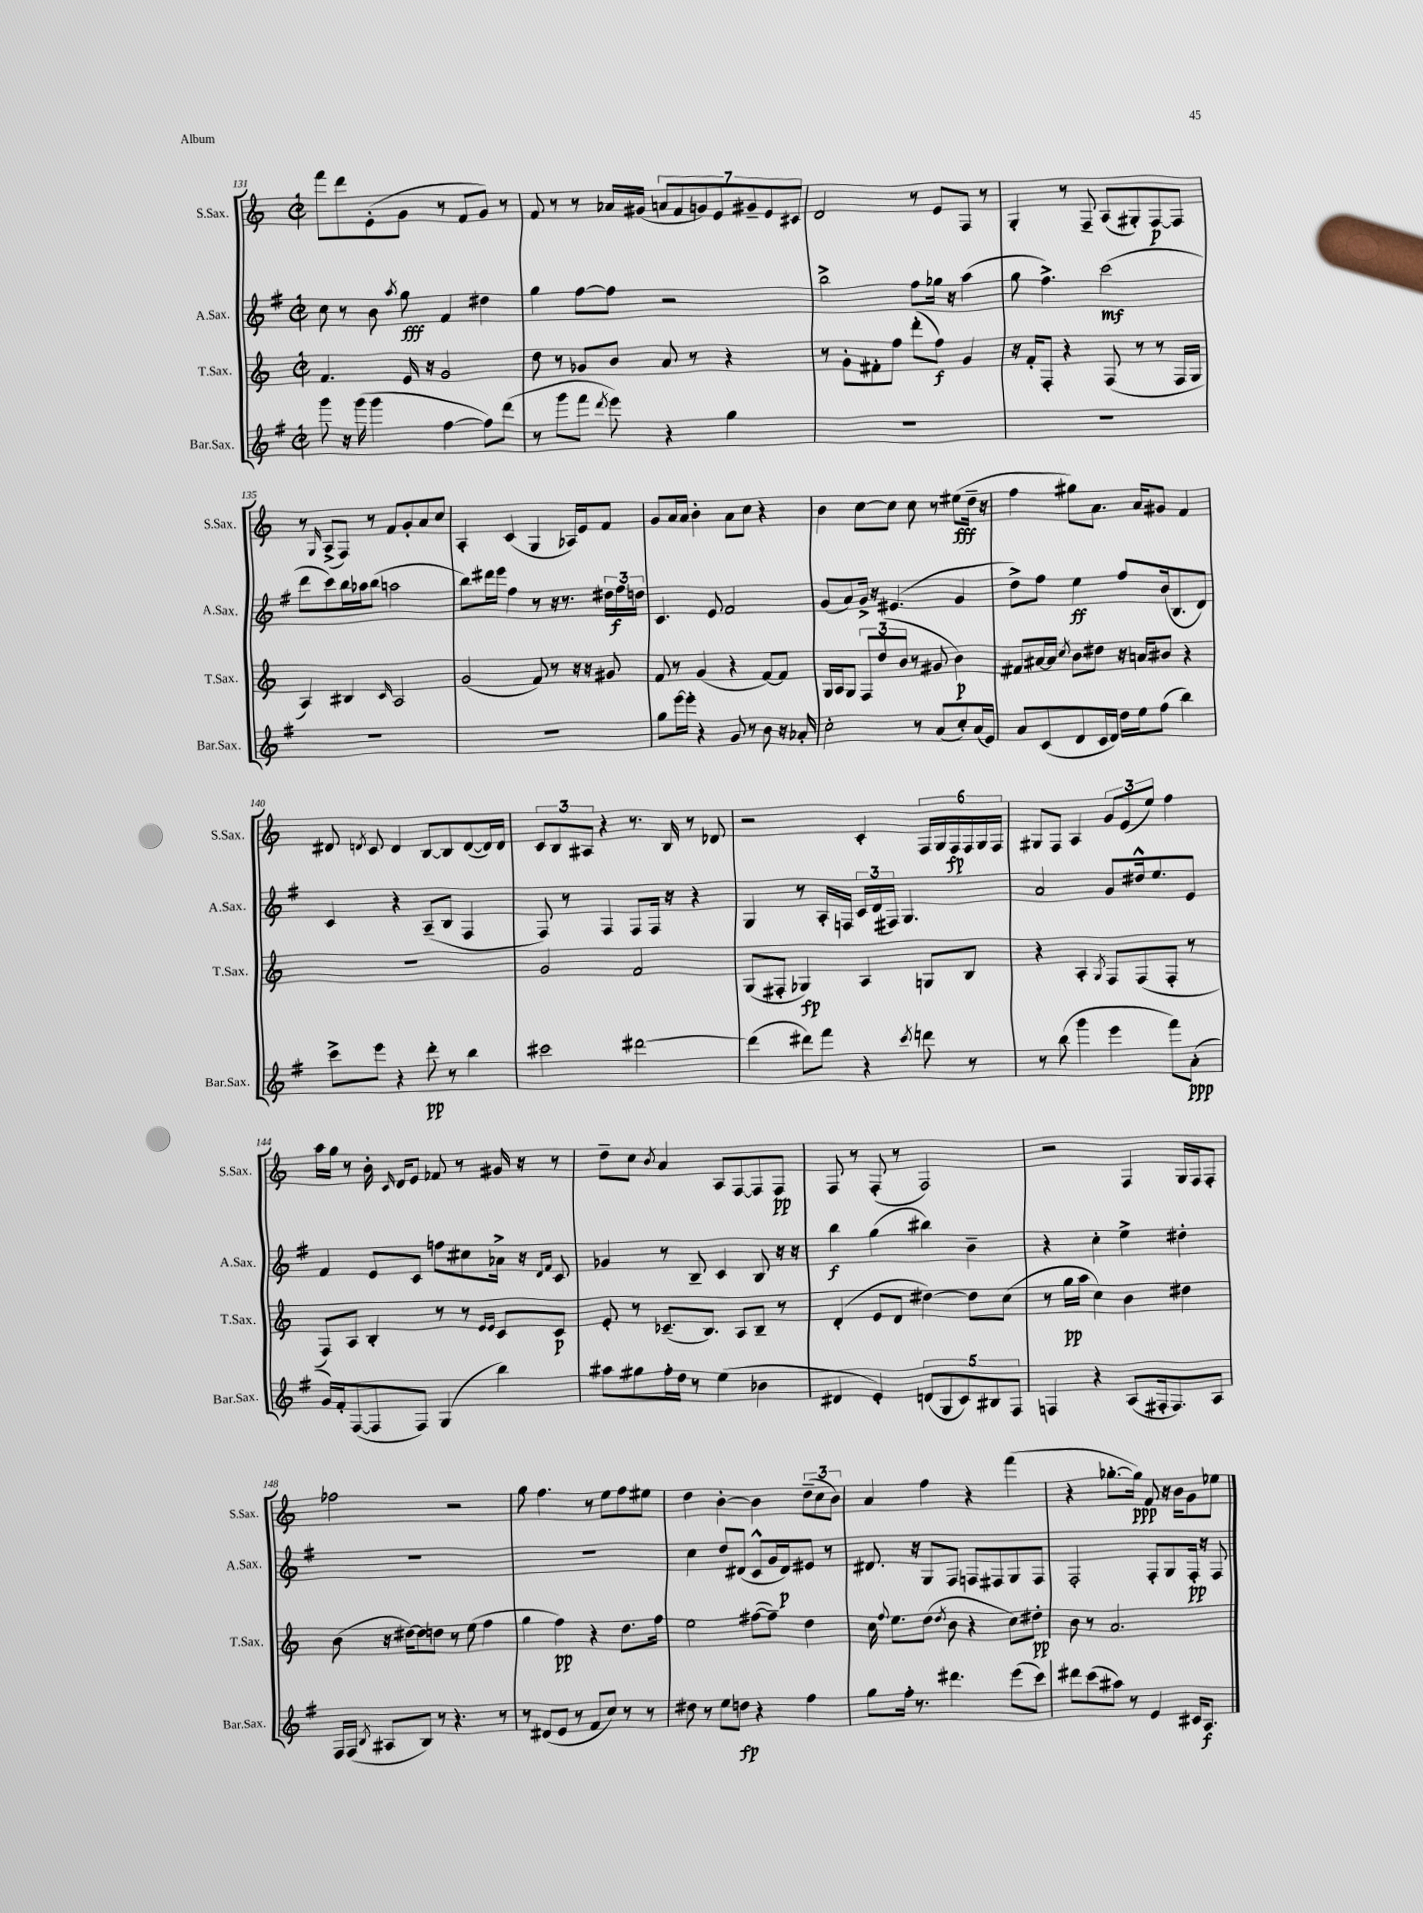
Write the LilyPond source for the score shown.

<<
\new StaffGroup <<
\new Staff = "s0" \with { instrumentName = "S.Sax." shortInstrumentName = "S.Sax." } {
    \clef treble \key c \major \defaultTimeSignature \time 2/2
    \autoBeamOff f'''8[ d'''8 e'8-.( g'8] r8 f'8[ g'8]) r8 |
    f'8 r8 r8 aes'16[ gis'16]( \tuplet 7/4 { a'8[ f'8 g'8) e'8 gis'8-- e'8 cis'8] } |
    d'2 r8 e'8[ f8] r8 |
    g4-. r8 f8-- a8[( gis8-.) f8~\p f8] |
    r8 \grace { g16 } a8[->( f8]) r8 f'8[ g'8-. a'8 c''8] |
    a4-. c'4( g4 aes16[) e'16 f'8] |
    g'8[ a'16 a'16] b'4-. a'8[ c''8] r4 |
    b'4 c''8[~ c''8] c''8 r8 eis''8[\fff( d''16]-- r16 |
    f''4 gis''8[) a'8.] a'16[ gis'8] f'4 |
    dis'8 \acciaccatura { d'8 } c'8 d'4 b8[~ b8 d'8~( d'16) d'16] |
    \tuplet 3/2 { c'8[ b8 ais8] } r4 r8. b16 r8 des'8 |
    r2 c'4-. \tuplet 6/4 { f16[ g16 f16\fp f16 g16 f16] } |
    gis8[ f8] a4 \tuplet 3/2 { g'8[ e'8( e''8]) } f''4 |
    a''16[ g''16] r8 b'16-. \grace { c'16 } d'16[ e'8] fes'8 r8 gis'16 r16 r8 |
    d''8[-- c''8] \acciaccatura { b'8 } a'4 a8[ f8~ f8 f8]\pp |
    f8 r8 f8-.( r8 f2) |
    r2 f4 g16[ f16 f8]-. |
    fes''2 r2 |
    g''8 f''4. r8 e''8[ f''8 eis''8] |
    d''4 b'4~-. b'4 \tuplet 3/2 { d''8[--( c''8 b'8]) } |
    a'4 f''4 r4 f'''4( |
    r4 ges''8.[~-. ges''16]\ppp) f'8 r16 b'16[ g'8 ees''8] \bar "|." |
}
\new Staff = "s1" \with { instrumentName = "A.Sax." shortInstrumentName = "A.Sax." } {
    \clef treble \key g \major \defaultTimeSignature \time 2/2
    \autoBeamOff c''8 r8 b'8 \acciaccatura { a''8 } g''8\fff fis'4 dis''4 |
    g''4 fis''8[~ fis''8] r2 |
    b''2-> fis''8[ ges''16] r16 a''4( |
    g''8 fis''4.->) c'''2\mf( |
    d'''8[ c'''8) b''16 aes''16 b''8]( a''2 |
    b''8[) dis'''16 e'''16] fis''4 r8 r16 r8. \tuplet 3/2 { dis''16[ fis''16\f d''16] } |
    c'4. e'8 fis'2 |
    g'8[( a'8) g'16]-> r16 eis'4.( g'4 |
    d''8[->) fis''8] e''4\ff fis''8[ b'16( b8. d'8]) |
    c'4 r4 a8[--( b8] fis4 |
    fis8) r8 fis4 fis8[ fis16] r16 r4 |
    g4 r8 a16[-. f16] \tuplet 3/2 { c'16[ d'16( fis16]) } g4. |
    a'2 g'8[ dis''16-^ e''8. e'8] |
    fis'4 e'8[ c'8] f''8[ cis''8 aes'16]-> r16 \grace { d'16[ fis'16] } c'8 |
    ges'4 r8 b8-- c'4 b8 r16 r16 |
    b''4\f g''4( bis''4) b'4-- |
    r4 c''4-. e''4-> dis''4-. |
    R1 |
    R1 |
    c''4 d''8[ dis'8]( c'8[-^ g'16 dis'16\p) eis'8] r8 |
    dis'8. r16 g8[ fis8] f8[ fis8 g8 fis8] |
    fis2-. fis8[-. g8 fis16]-.\pp r16 fis8 \bar "|." |
}
\new Staff = "s2" \with { instrumentName = "T.Sax." shortInstrumentName = "T.Sax." } {
    \clef treble \key c \major \defaultTimeSignature \time 2/2
    \autoBeamOff f'4. e'16 r16 g'2 |
    d''8 r8 ges'8[ b'8] a'8 r8 r4 |
    r8 g'8[-. fis'8-. f''8] d'''8[-.( f''8]\f) g'4 |
    r16 f'16[-. f8]-. r4 f8( r8 r8 f16[ g16] |
    a4) bis4 \grace { c'16 } a2 |
    g'2( f'8) r8 r16 r16 gis'8 |
    f'8 r8 g'4( r4 f'8[~) f'8] |
    g16[ a16 g8] \tuplet 3/2 { f8[ d''8( b'8] } r8 gis'8 b'4\p) |
    fis'8[ ais'16~ ais'16] \acciaccatura { c''8 } b'8[ dis''8] r16 a'16[ bis'8] r4 |
    R1 |
    g'2 f'2 |
    g8[( fis8]-. ges4\fp) a4 g8[ b8] |
    r4 a4-. \acciaccatura { g8 } f8[ f8( f8]-. r8 |
    f8[) a8] b4-. r8 r8 \grace { e'16[ e'16] } c'8[ c'8]\p |
    e'8-. r8 ces'8.[--( b8.]) a8[ b8]-- r8 |
    d'4-.( e'8[ d'8] dis''4~) dis''8[ c''8]( |
    r8 g''16[\pp a''16] c''4) b'4 dis''4 |
    b'8( r16 dis''16[~) dis''8 d''8] r8 e''8( f''4 |
    g''4 f''4\pp) r4 d''8.[ f''16] |
    e''2 fis''8[~( fis''8]--) d''4 |
    c''16 \appoggiatura { f''8 } e''8.[ d''8]( \acciaccatura { d''8 } b'8 r4 c''8[) dis''8]-.\pp |
    b'8 r8 a'2. \bar "|." |
}
\new Staff = "s3" \with { instrumentName = "Bar.Sax." shortInstrumentName = "Bar.Sax." } {
    \clef treble \key g \major \defaultTimeSignature \time 2/2
    \autoBeamOff g'''8 r16 g'''16( g'''4 fis''4~ fis''8[) d'''8]( |
    r8 g'''8[ fis'''8] \acciaccatura { d'''8 } e'''8) r4 g''4 |
    R1 |
    R1 |
    R1 |
    R1 |
    g''8[ e'''16~ e'''16]-. r4 g'8 r8 b'8 r16 aes'16-. |
    c''2-. r8 a'8[( c''8-.) a'16( e'16]) |
    a'8[ c'8( d'8 c'16 d'16]) d''16[ e''16 fis''8]( b''4) |
    c'''8[-> e'''8] r4 d'''8-.\pp r8 b''4 |
    cis'''2 dis'''2~ |
    dis'''4( dis'''8[) fis'''8] r4 \acciaccatura { c'''8 } d'''8 r8 |
    r8 b''8( g'''4 e'''4 fis'''8[) a'8]-.\ppp( |
    g'16[) fis'16-. fis8~( fis8 fis8]) g4( b''4) |
    ais''8[ gis''8 fis''16-. d''16] r8 e''4( bes'4 |
    dis'4 e'4-.) \tuplet 5/4 { d'8[( g8 c'8) bis8 fis8] } |
    f4 r4 a8[( fis16-. fis8.) a8] |
    fis16[ fis16]( \acciaccatura { b8 } ais8[ b8]) r8 r4. r8 |
    r8 dis'8[( e'8] r8 fis'8[ c''8]) r8 r8 |
    dis''8 r8 e''8[ d''8]\fp r4 fis''4 |
    g''8[ fis''16]-. r8. dis'''4. e'''8[( c'''8]) |
    dis'''8[ c'''8( ais''8]) r8 e'4 cis'16[ a8.]\f \bar "|." |
}
>>
>>
\layout { \context { \Score currentBarNumber = #131 } }
